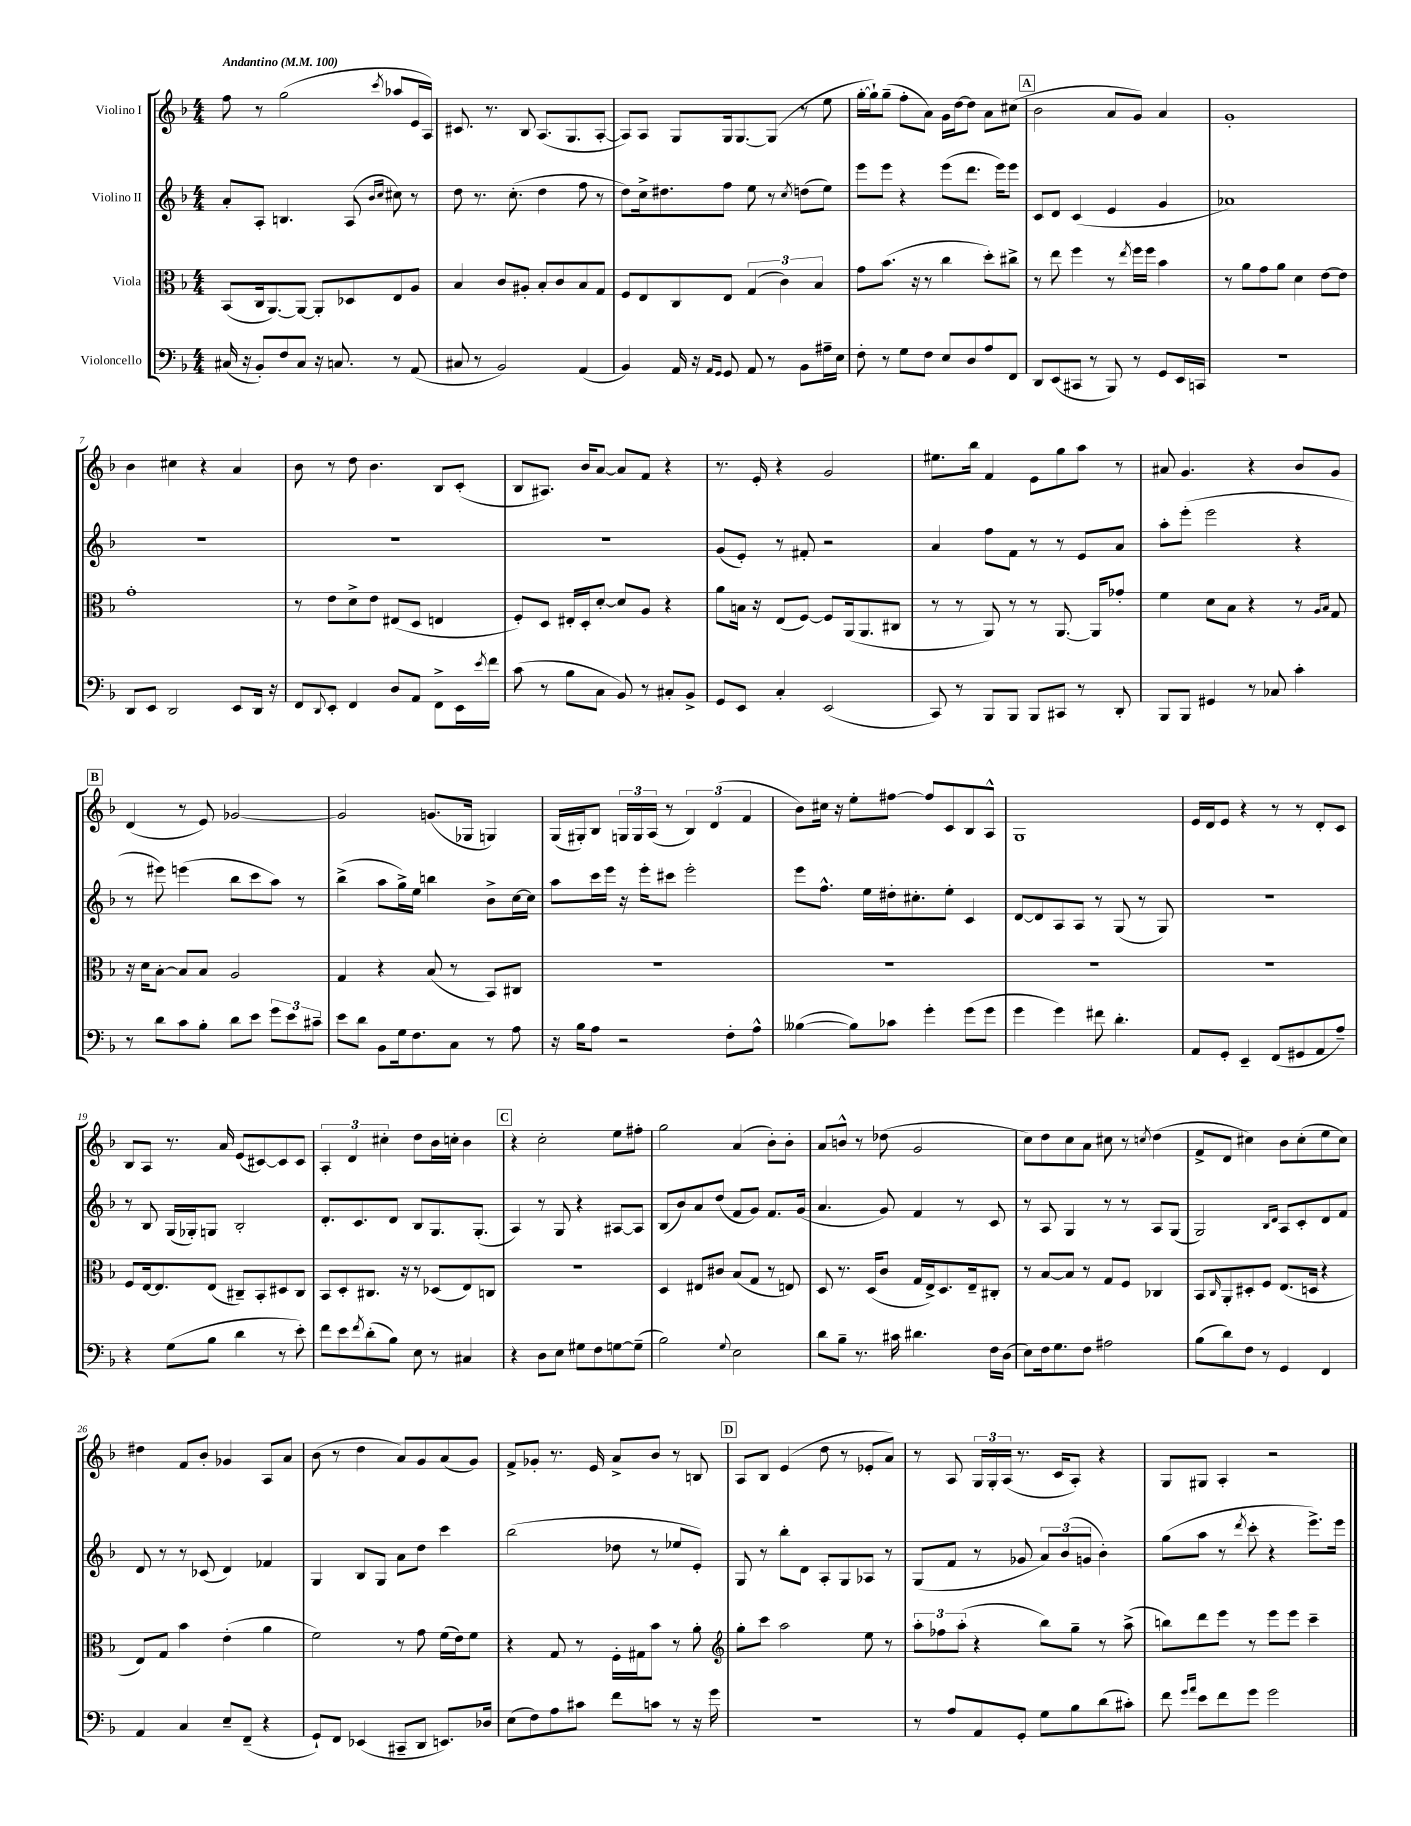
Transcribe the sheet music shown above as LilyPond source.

<<
\new StaffGroup <<
\new Staff = "s0" \with { instrumentName = "Violino I" } {
    \clef treble \key f \major \numericTimeSignature \time 4/4 \tempo "Andantino" 4 = 100
    f''8 r8 g''2( \acciaccatura { c'''8 } aes''8 e'16 a16) |
    cis'8. r8. bes8 a8.( g8. a8~-. |
    a8) a8 g8 g16 g8.~ g8( r8 e''8 |
    g''16~-. g''16-!) g''8--( f''8-. a'8) g'16 d''16~ d''8 a'8 cis''8( |
    \mark \markup { \box "A" } bes'2 a'8 g'8) a'4 |
    g'1-. |
    bes'4 cis''4 r4 a'4 |
    bes'8 r8 d''8 bes'4. bes8 c'8-.( |
    bes8 ais8.) bes'16 a'8~ a'8 f'8 r4 |
    r8. e'16-. r4 g'2 |
    eis''8. bes''16 f'4 e'8 g''8 a''8 r8 |
    ais'8 g'4. r4 bes'8 g'8 |
    \mark \markup { \box "B" } d'4( r8 e'8) ges'2~ |
    ges'2 g'8.( ges16 g4) |
    g16( gis16-.) bes8 \tuplet 3/2 { g16 g16 a16( } r8 \tuplet 3/2 { bes4) d'4( f'4 } |
    bes'8) cis''16 r16 e''8-. fis''8~ fis''8 c'8 bes8 a8-^ |
    g1 |
    e'16 d'16 e'8 r4 r8 r8 d'8-. c'8 |
    bes8 a8 r8. a'16 e'8( cis'8~) cis'8 cis'8 |
    \tuplet 3/2 { a4-. d'4 cis''4-. } d''8 bes'16 c''16-. bes'4 |
    \mark \markup { \box "C" } r4 c''2-. e''8 fis''8-. |
    g''2 a'4( bes'8-.) bes'8-. |
    a'8 b'8-^ r8 des''8( g'2 |
    c''8) d''8 c''8 a'8 cis''8 r8 \acciaccatura { c''8 } d''4( |
    f'8-> d'8 cis''4) bes'8 cis''8-.( e''8 cis''8) |
    dis''4 f'8 bes'8-. ges'4 a8 a'8 |
    bes'8( r8 d''4 a'8) g'8 a'8( g'8) |
    f'8-> ges'8-. r8. e'16 a'8-> bes'8 r8 b8 |
    \mark \markup { \box "D" } a8 bes8 e'4( d''8 r8 ees'8-. a'8) |
    r8 a8 \tuplet 3/2 { g16 g16-. a16( } r8. c'16 a8-.) r4 |
    g8 gis8 a4-. r2 \bar "|." |
}
\new Staff = "s1" \with { instrumentName = "Violino II" } {
    \clef treble \key f \major \numericTimeSignature \time 4/4
    a'8-. a8-. b4. a8( \grace { bes'16 c''16 } cis''8) r8 |
    d''8 r8. c''8.-.( d''4 f''8 r8 |
    d''8) c''16-> dis''8. f''8 e''8 r8 \acciaccatura { c''8 } d''8( e''8) |
    e'''8 e'''8 r4 e'''8( d'''8. e'''16) e'''8 |
    \mark \markup { \box "A" } c'8 d'8 c'4( e'4 g'4 |
    aes'1) |
    R1 |
    R1 |
    R1 |
    g'8( e'8-.) r8 fis'8-. r2 |
    a'4 f''8 f'8 r8 r8 e'8 a'8 |
    a''8-. e'''8-.( e'''2 r4 |
    \mark \markup { \box "B" } r8 eis'''8) e'''4( bes''8 c'''8 a''8) r8 |
    bes''4->( a''8 g''16->) e''16 b''4 bes'8-> c''16~ c''16 |
    a''8 c'''16 e'''16 r16 e'''16-. cis'''8 e'''2-. |
    e'''8 f''8.-^ e''16 dis''16-. cis''8.-. e''8-. c'4 |
    d'8~ d'8 a8 a8 r8 g8( r8 g8) |
    r1 |
    r8 bes8 g16( ges16-.) g8 bes2-. |
    d'8.-. c'8. d'8 bes8 g8. g8.-.( |
    \mark \markup { \box "C" } a4) r8 g8 r4 ais8~ ais8 |
    bes8( bes'8) a'8 d''8( f'8 g'8) f'8. g'16( |
    a'4. g'8) f'4 r8 c'8 |
    r8 a8 g4 r8 r8 a8 g8( |
    g2) \grace { bes16 d'16 } a8 c'8-. d'8 f'8 |
    d'8 r8 r8 ces'8( d'4) fes'4 |
    g4 bes8 g8 a'8 d''8 c'''4 |
    bes''2( des''8 r8 ees''8 e'8-.) |
    \mark \markup { \box "D" } g8 r8 bes''8-. d'8 a8-. g8 aes8 r8 |
    g8( f'8 r8 ges'8 \tuplet 3/2 { a'8) bes'8( g'8 } bes'4-.) |
    g''8( a''8 r8 \acciaccatura { d'''8 } c'''8-. r4 e'''8.->) e'''16 \bar "|." |
}
\new Staff = "s2" \with { instrumentName = "Viola" } {
    \clef alto \key f \major \numericTimeSignature \time 4/4
    bes,8( c16 a,8.~) a,8~ a,8-. des8 e8 a8 |
    bes4 c'8 ais8-. bes8-. c'8 bes8 g8 |
    f8 e8 c8 e8 \tuplet 3/2 { g4( c'4) bes4 } |
    g'8 bes'8.( r16 r8 c''4 d''8-.) cis''8-> |
    \mark \markup { \box "A" } r8 e''8 f''4 r8 \acciaccatura { e''8 } f''16 f''16 bes'4 |
    r8 a'8 g'8 a'8 d'4 e'8~ e'8 |
    g'1-. |
    r8 e'8 d'8-> e'8 eis8( d8 e4 |
    f8-.) d8 eis16-. d16-. d'8~-. d'8 a8 r4 |
    a'8 b16 r16 e8( f8~) f8 a,16( a,8. cis8 |
    r8 r8 a,8) r8 r8 a,8.~ a,16 ges'8-. |
    f'4 d'8 bes8 r4 r8 \grace { a16 bes16 } g8 |
    \mark \markup { \box "B" } r16 d'16 bes8~-. bes8 bes8 a2 |
    g4 r4 bes8( r8 bes,8) cis8 |
    R1 |
    R1 |
    R1 |
    R1 |
    f8 e16~ e8. e8( cis8--) bes,8-. dis8 cis8 |
    bes,8 d8-. cis8. r16 r8 des8( e8) c8 |
    \mark \markup { \box "C" } r1 |
    d4 eis8 cis'8 bes8( g8 r8 e8) |
    d8 r8. d16( c'8 g16 e16->) d8. e16-- cis8-. |
    r8 bes8~ bes8 r8 g8 f8 ces4 |
    bes,8 \grace { c16 } a,8-. dis8-. f8 e8.( d16 r4 |
    e8) g8 bes'4 e'4-.( a'4 |
    f'2) r8 g'8 f'16( e'16) f'8 |
    r4 g8 r8 f16-. gis16 bes'8 r8 a'8-. |
    \mark \markup { \box "D" } \clef treble g''8-. c'''8 a''2 e''8 r8 |
    \tuplet 3/2 { a''8-. fes''8 a''8-.( } r4 bes''8) g''8-- r8 a''8->( |
    b''8) d'''8 e'''8 r8 e'''8 e'''8 c'''4-- \bar "|." |
}
\new Staff = "s3" \with { instrumentName = "Violoncello" } {
    \clef bass \key f \major \numericTimeSignature \time 4/4
    cis16( r16 bes,8-.) f8 cis8 r16 c8. r8 a,8( |
    cis8 r8 bes,2) a,4( |
    bes,4) a,16 r16 \grace { a,16 g,16 } g,8 a,8 r8 bes,8 ais16-- e16 |
    f8-. r8 g8 f8 e8 d8 a8 f,8 |
    \mark \markup { \box "A" } d,8 e,8( cis,8 r8 bes,,8) r8 g,8 e,16 c,16 |
    r1 |
    d,8 e,8 d,2 e,8 d,16 r16 |
    f,8 \appoggiatura { d,8 } e,8-. f,4 d8 a,8 f,8-> e,16 \acciaccatura { e'8 } f'16 |
    c'8( r8 bes8 c8 bes,8) r8 cis8-. bes,8-> |
    g,8 e,8 c4-. e,2( |
    c,8) r8 bes,,8 bes,,8 bes,,8 cis,8 r8 d,8-. |
    bes,,8 bes,,8 gis,4 r8 ces8 c'4-. |
    \mark \markup { \box "B" } r8 d'8 c'8 bes8-. d'8 e'8 \tuplet 3/2 { g'8 e'8 cis'8-- } |
    e'8 d'8 bes,8 g16 f8. c8 r8 a8 |
    r16 bes16 a8 r2 f8-. a8-^ |
    beses4~( beses8) ces'8 g'4-. g'8( g'8 |
    g'4 g'4) fis'8 d'4.-. |
    a,8 g,8-. e,4-- f,8( gis,8 a,8 a8--) |
    r4 g8( bes8 d'4 r8 e'8-.) |
    f'8 e'8 \acciaccatura { f'8 } d'8-.( bes8) e8 r8 cis4 |
    \mark \markup { \box "C" } r4 d8 e8 gis8 f8 g8~ g8--( |
    bes2) \appoggiatura { g8 } e2 |
    d'8 bes8-- r8. cis'16 dis'4. f16 d16( |
    e8) f16 g8. f8 ais2 |
    bes8( d'8) f8 r8 g,4 f,4 |
    a,4 c4 e8-- f,8--( r4 |
    g,8-!) f,8 ees,4( cis,8-- d,8 e,8.) des16 |
    e8( f8) a8 cis'8 f'8 c'8 r8 r16 g'16 |
    \mark \markup { \box "D" } R1 |
    r8 a8 a,8 g,8-. g8 bes8 d'8( cis'8-.) |
    f'8 \grace { g'16 a'16 } e'8 f'8 g'8 g'2 \bar "|." |
}
>>
>>
